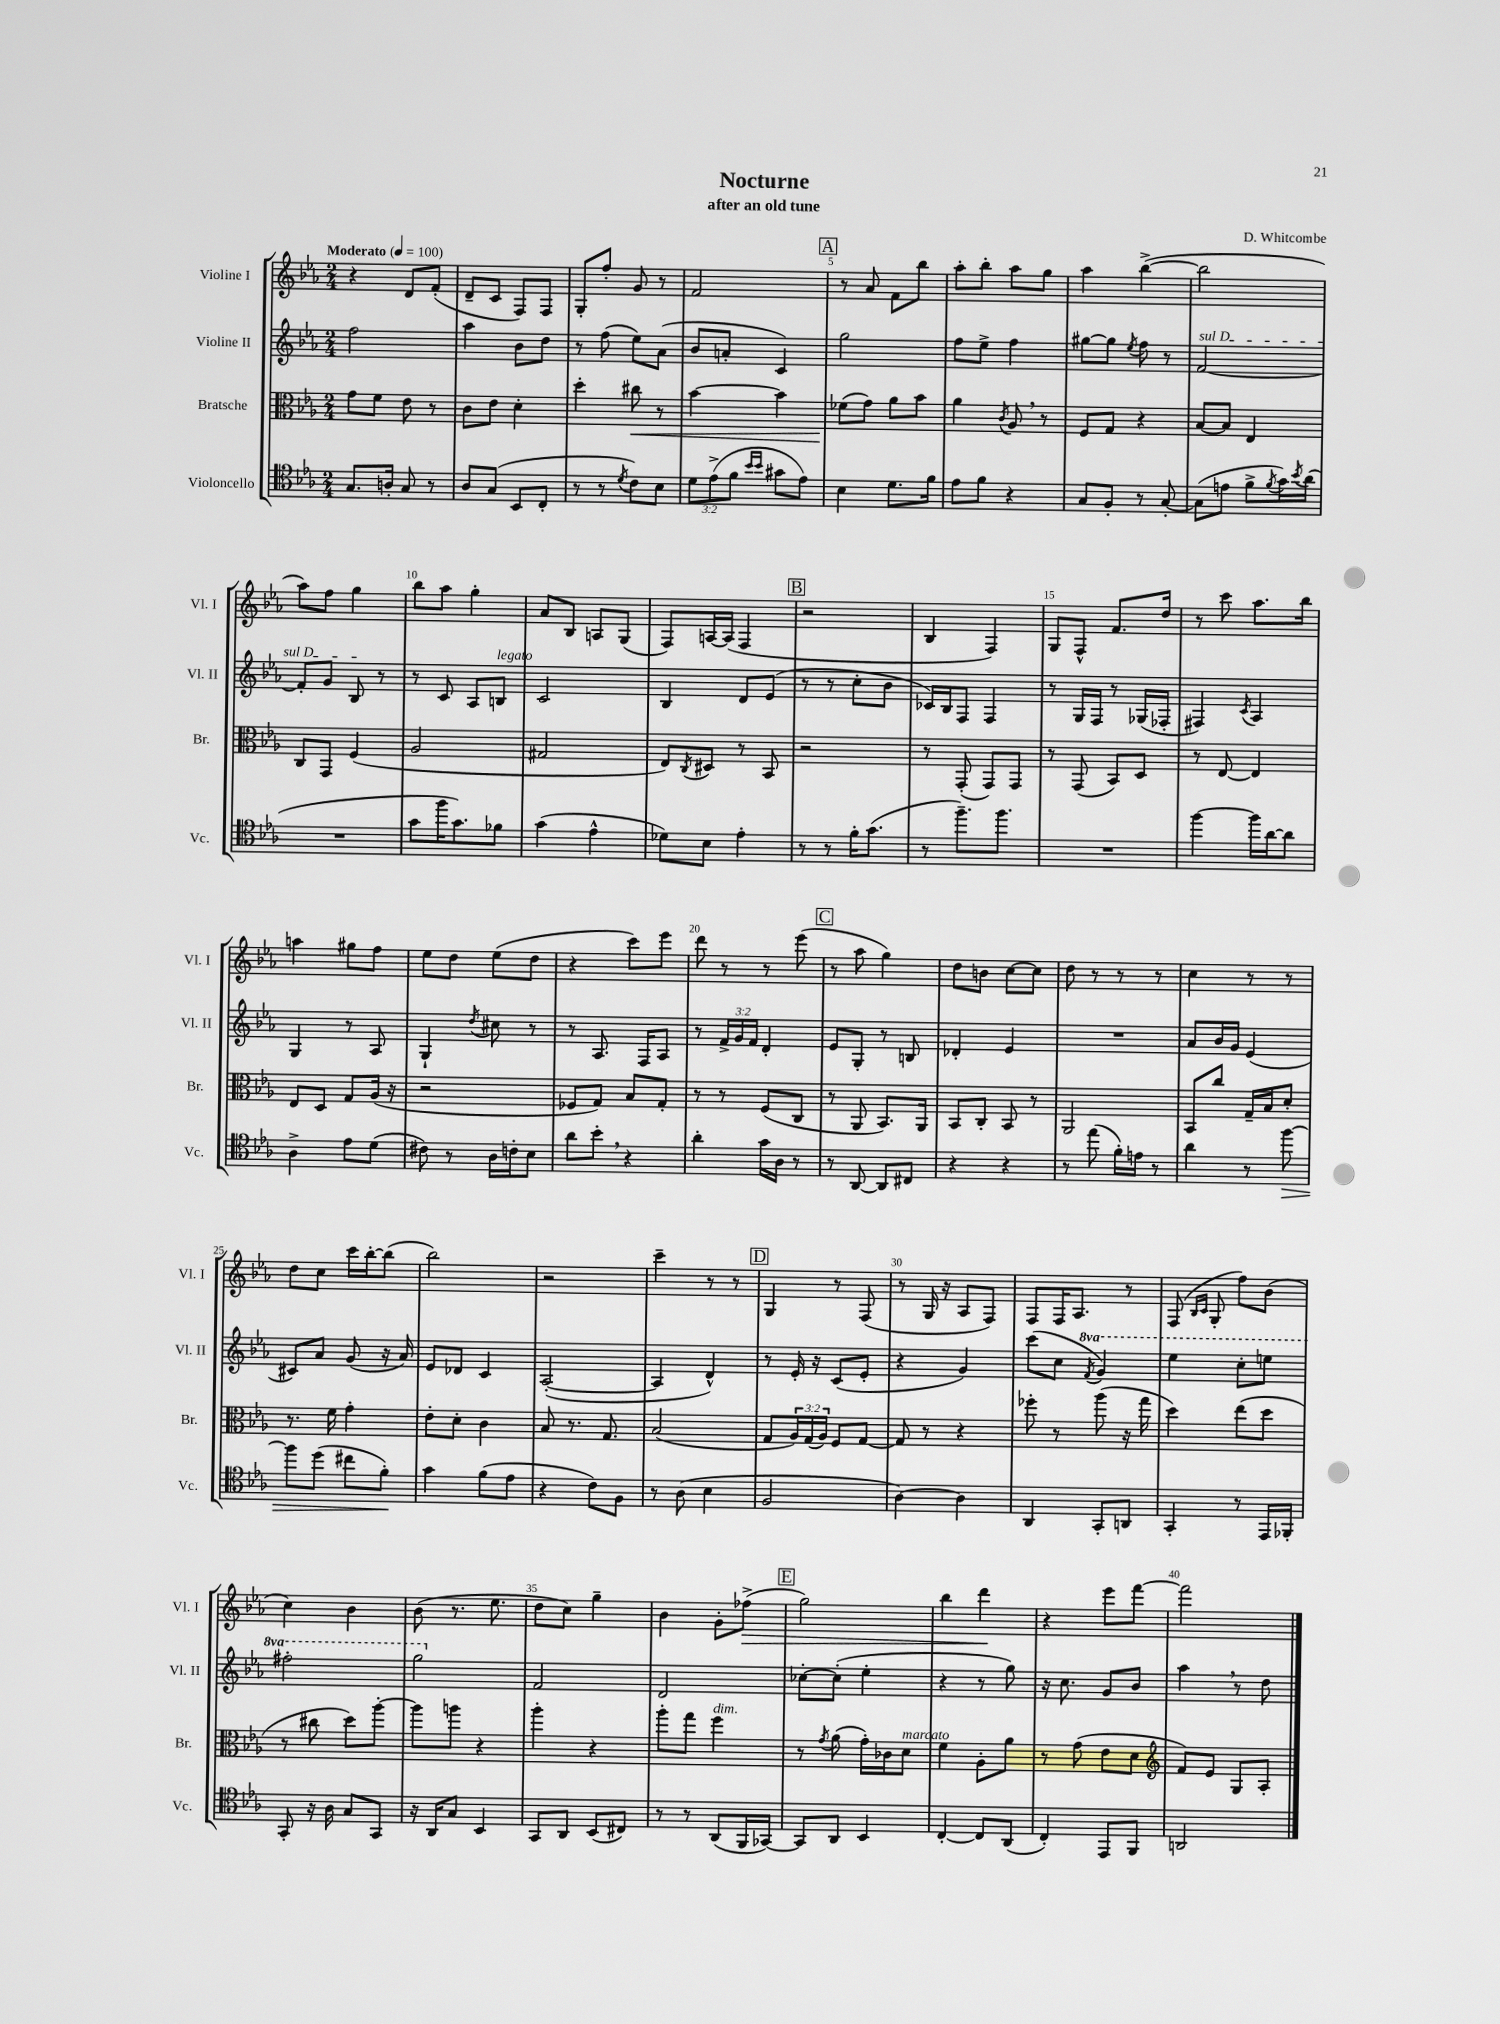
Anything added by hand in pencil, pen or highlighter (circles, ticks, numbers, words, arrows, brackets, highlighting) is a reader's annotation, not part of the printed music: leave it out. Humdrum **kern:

**kern	**kern	**kern	**kern
*staff4	*staff3	*staff2	*staff1
*clefC4	*clefC3	*clefG2	*clefG2
*k[b-e-a-]	*k[b-e-a-]	*k[b-e-a-]	*k[b-e-a-]
*M2/4	*M2/4	*M2/4	*M2/4
*MM100	*MM100	*MM100	*MM100
8.G	8g	2ff	4r
.	8f	.	.
16A'	.	.	.
8G	8e-	.	8d
8r	8r	.	(8f'
=	=	=	=
8A-	8c	4aa-	8d~
(8G	8e-	.	8c
8BB-	4d'	8b-	8F)
8C'	.	8dd	8F
=	=	=	=
8r	4dd'	8r	8G'
8r	.	(8ff	8ff'
8qd	.	.	.
8c)	8cc#	8ee-)	8g
8B-	8r	(8a-	8r
=	=	=	=
12d	[4b-	8b-	2f
(12e-^	.	.	.
.	.	8a'	.
12f	.	.	.
16qqb-	.	.	.
16qqb-	.	.	.
8g#	4b-]	4c)	.
8e-)	.	.	.
=	=	=	=
4B-	(8f-	2gg	8r
.	8g)	.	8a-
8.d	8a-	.	8f
.	8b-	.	8bb-
16f	.	.	.
=	=	=	=
8e-	4a-	8ff	8aa-'
8f	.	8ee-^	8bb-'
.	8qc	.	.
4r	8A-	4ff	8aa-
.	8r	.	8gg
=	=	=	=
8G	8F	[8gg#	4aa-
8F'	8G	8gg#]	.
.	.	8qee-	.
8r	4r	8ff	([4bb-^
[8G'	.	8r	.
=	=	=	=
(8G]	[8B-	[2f	2bb-]
8e	8B-]	.	.
8f^	4E-	.	.
8qf	.	.	.
16g)	.	.	.
8qb-	.	.	.
(16a-	.	.	.
=	=	=	=
2r	8C	8f']	8aa-)
.	8GG	8g	8ff
.	(4F	8B-	4gg
.	.	8r	.
=	=	=	=
8g	2A-	8r	8bb-
16ff	.	8c	8aa-
8.g)	.	.	.
.	.	8A-	4gg'
8f-	.	8B	.
=	=	=	=
(4g	2G#	2c	8a-
.	.	.	8B-
4e-^^	.	.	8A
.	.	.	(8G
=	=	=	=
8d-)	8E-)	4B-	8F)
.	8qC	.	.
8B-	8D#	.	[16A
.	.	.	(16A]
4e-'	8r	8d	4F
.	8BB-	(8e-	.
=	=	=	=
8r	2r	8r	2r
8r	.	8r	.
16f'	.	8cc'	.
(8.g	.	.	.
.	.	8b-	.
=	=	=	=
8r	8r	16c-)	4B-
.	.	16B-	.
8.ff~)	(8GG'	8F	.
.	8GG)	4F	4F)
8.ff	.	.	.
.	8GG	.	.
=	=	=	=
2r	8r	8r	8G
.	(8GG	16G	8F^^
.	.	16F	.
.	8BB-)	8r	8.f
.	8D	(16G-	.
.	.	16F-'	16dd
=	=	=	=
[4ff	8r	4F#)	8r
.	[8E-	.	8ccc
.	.	8qc	.
16ff]	4E-]	4A-	8.aa-
[16a-	.	.	.
8a-]	.	.	.
.	.	.	16bb-
=	=	=	=
4A-^	8E-	4G	4aa
.	8D	.	.
8e-	8G	8r	8gg#
(8d	(16A-	8A-	8ff
.	16r	.	.
=	=	=	=
8c#)	2r	4G`	8ee-
8r	.	.	8dd
.	.	8qdd	.
16A-	.	8cc#	(8ee-
16c'	.	.	.
8B-	.	8r	8dd
=	=	=	=
8a-	8F-	8r	4r
8b-'	8G)	8.A-	.
4r	8B-	.	8ccc)
.	.	16F	.
.	8G'	8A-	8eee-
=	=	=	=
4a-'	8r	8r	8ddd
.	8r	24f^	8r
.	.	24g	.
.	.	24f	.
16g	(8F	4d'	8r
16A-	.	.	.
8r	8C	.	(8eee-
=	=	=	=
8r	8r	8e-	8r
[8AA-	8AA-	8G'	8aa-
8AA-]	8.BB-)	8r	4gg)
8C#	.	8B	.
.	16AA-	.	.
=	=	=	=
4r	8BB-	4d-'	8dd
.	8C'	.	8b
4r	8BB-	4e-	[8cc
.	8r	.	8cc]
=	=	=	=
8r	2AA-	2r	8dd
(8ee-	.	.	8r
16f')	.	.	8r
16e	.	.	.
8r	.	.	8r
=	=	=	=
4a-	8BB-	8a-	4cc
.	8cc	16b-	.
.	.	16g	.
8r	16G~	(4e-	8r
.	16B-	.	.
[8ff	8d'	.	8r
=	=	=	=
8ff]	8.r	8c#)	8dd
(8dd	.	8a-	8cc
.	16f	.	.
8cc#	4g'	(8g	16ccc
.	.	.	[16bb-'
8f')	.	16r	(8bb-]
.	.	16a-)	.
=	=	=	=
4g	8e-'	8e-	2bb-)
.	8d'	8d-	.
(8f	4c	4c	.
8e-	.	.	.
=	=	=	=
4r	8B-	([2A-'	2r
.	8.r	.	.
8c)	.	.	.
.	8.G	.	.
8F	.	.	.
=	=	=	=
8r	(2B-	4A-]	4ccc~
(8A-	.	.	.
4B-	.	4d^^)	8r
.	.	.	8r
=	=	=	=
2F	8G	8r	4G
.	24A-)	16e-'	.
.	(24G	.	.
.	.	16r	.
.	24A-)	.	.
.	8F	(8c	8r
.	[8G	8e-'	(8F
=	=	=	=
[4A-)	8G]	4r	8r
.	8r	.	16G
.	.	.	16r
4A-]	4r	4g)	8A-
.	.	.	8F)
=	=	=	=
4AA-	8ff-'	(8ccc	8F
.	8r	8cc	16F
.	.	.	8.A-
.	.	8qff	.
8GG'	(8aa-	4gg)	.
8AA	16r	.	8r
.	16gg	.	.
=	=	=	=
4GG'	4dd)	4eee-	(8F
.	.	.	16qqB-
.	.	.	16qqc
.	.	.	8G'
8r	(8ee-	8ccc'	8ff)
16EE-	8dd	8eee	(8b-
16FF-'	.	.	.
=	=	=	=
8GG'	8r	2fff#'	4cc)
16r	8cc#	.	.
16A-	.	.	.
8G	8dd)	.	4b-
8GG	[8aa-'	.	.
=	=	=	=
16r	8aa-]	2ggg	(8b-
16AA-	.	.	.
8G	8aa	.	8.r
4BB-	4r	.	.
.	.	.	8.ee-
=	=	=	=
8GG	4aa-'	2f	8dd
8AA-	.	.	8cc)
(8BB-	4r	.	4gg~
8C#)	.	.	.
=	=	=	=
8r	8aa-'	2d	4b-
8r	8gg	.	.
(8AA-	4ff	.	8g'
16FF	.	.	(8ff-^
[16GG-)	.	.	.
=	=	=	=
8GG-]	8r	[8cc-'	2gg)
.	8qg	.	.
8AA-	(8a-	(8cc-']	.
4BB-	16g')	4ee-'	.
.	16c-	.	.
.	8d	.	.
=	=	=	=
[4C'	4f	4r	4bb-
8C]	8A-'	8r	4ddd
(8AA-	8a-	8gg)	.
=	=	=	=
4C')	8r	16r	4r
.	.	8.cc	.
.	(8g	.	.
8EE-	8e-	8g	8eee-
8FF	8d	8b-	[8fff
=	=	=	=
*	*clefG2	*	*
2AA	8f)	4aa-	2fff]
.	8e-	.	.
.	8G	8r	.
.	8A-'	8dd	.
==	==	==	==
*-	*-	*-	*-
